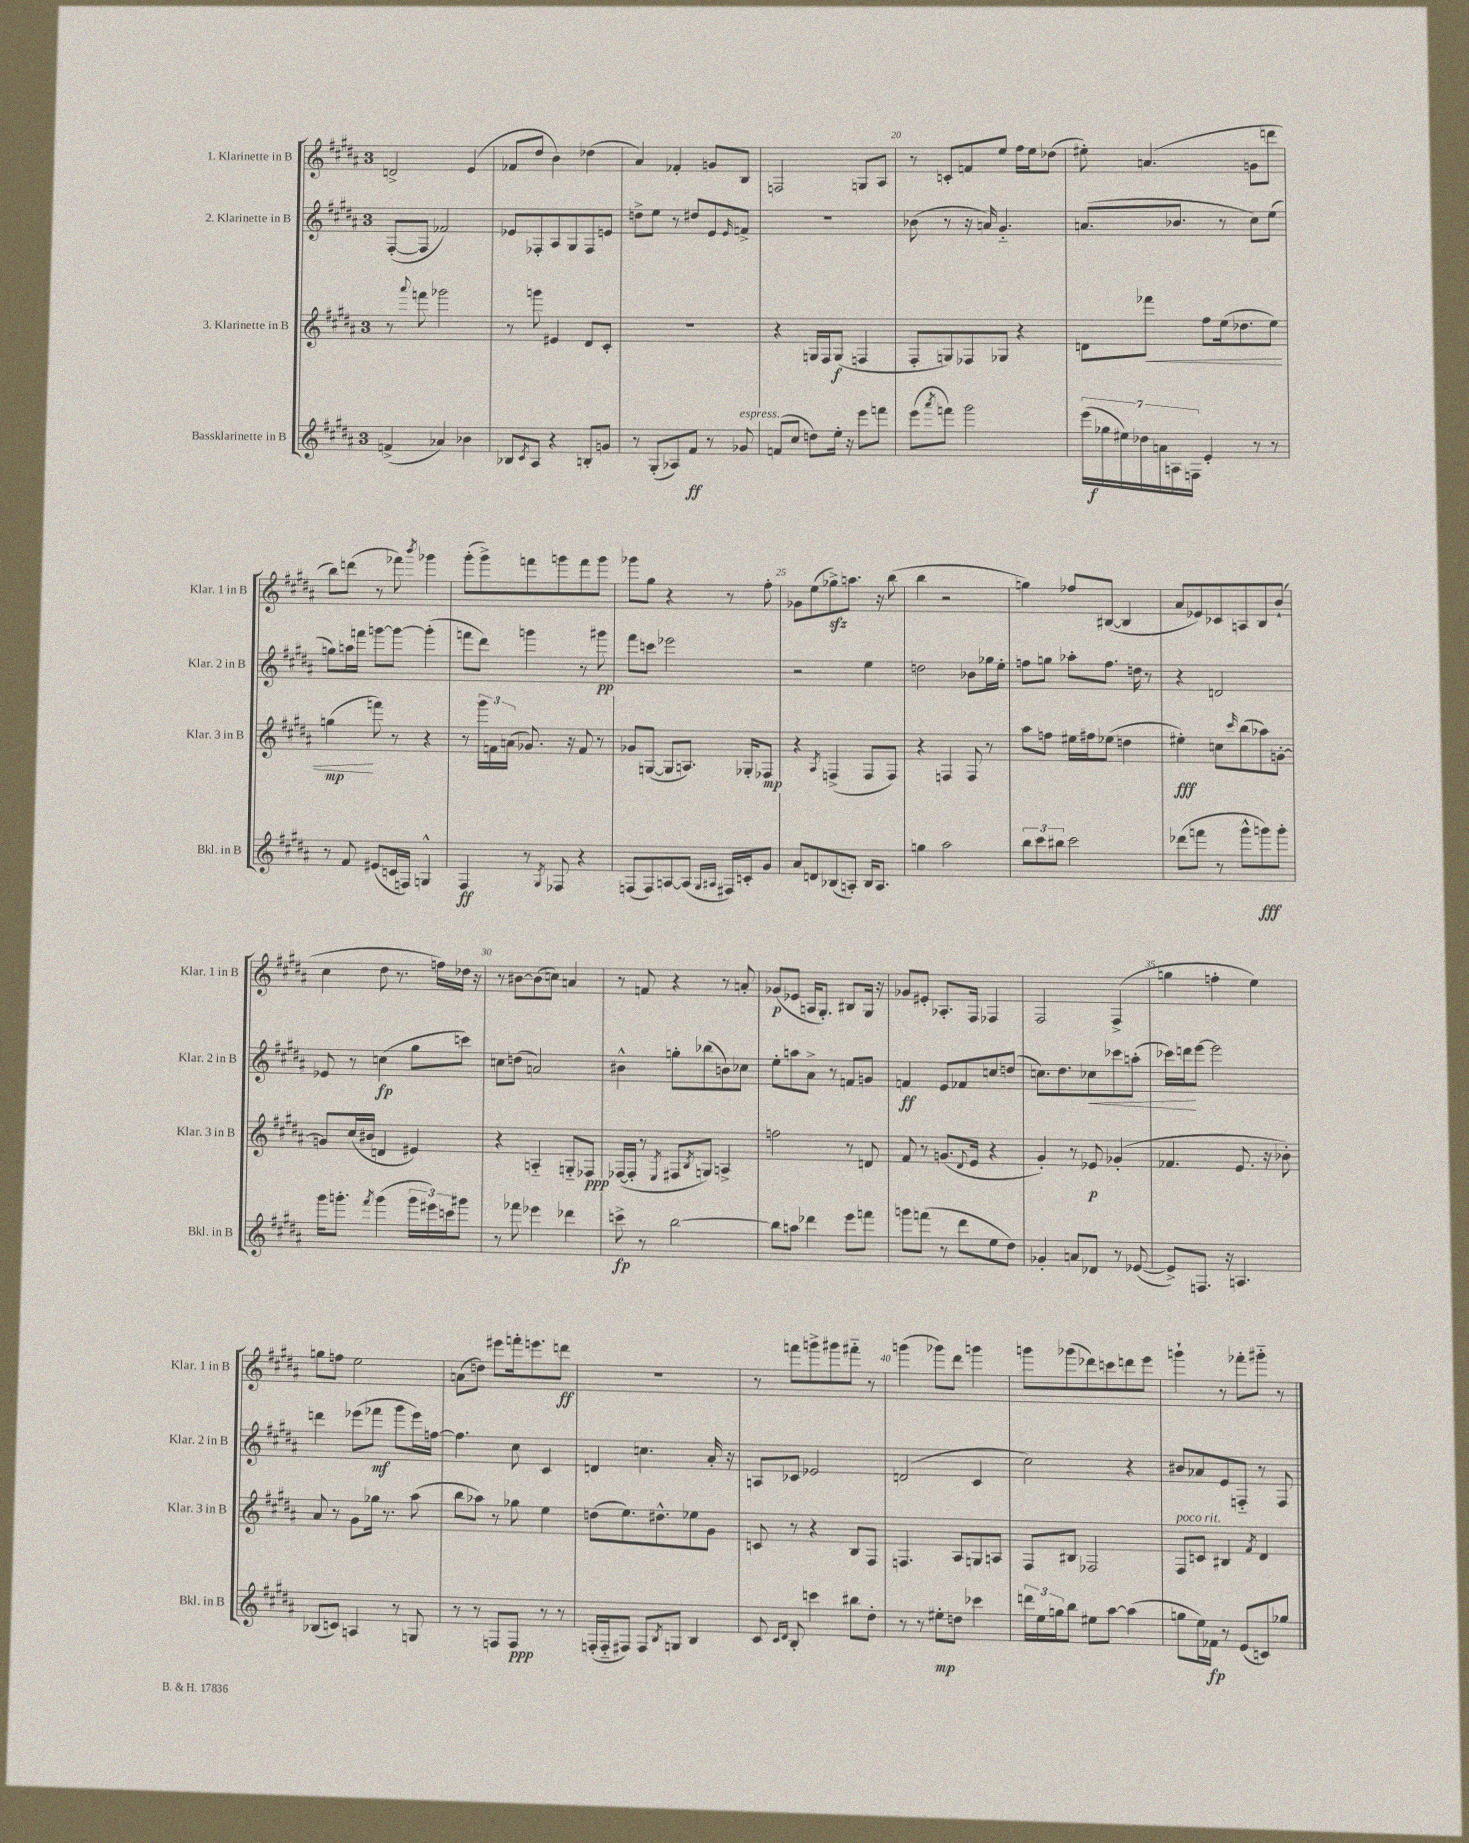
<<
\new StaffGroup <<
\new Staff = "s0" \with { instrumentName = "1. Klarinette in B" shortInstrumentName = "Klar. 1 in B" } {
    \clef treble \key b \major \once \override Staff.TimeSignature.style = #'single-digit \time 3/4
    d'2-> e'4( |
    fes'8 dis''8 b'4) des''4( |
    ais'4) fes'4-. g'8 b8 |
    f2 g8 ais8 |
    r8 c'8-. f'8 e''8 fis''16 e''16 des''8( |
    eis''8-.) a'4.( g'8 d'''8 |
    b''8) d'''8( r8 fes'''8) \acciaccatura { b'''8 } ges'''4 |
    gis'''8-.( gis'''8->) f'''8 g'''8 f'''8 g'''8 |
    ges'''8 gis''8 r4 r8 fis''8-. |
    ges'8 e''8( ges''8->\sfz) a''8. r16 b''8( |
    b''4 r2 |
    g''4) fes''8 bis8~( bis4 |
    ais'8 ees'8) ces'8 a8 b8 b'8-!( |
    cis''4 dis''8 r8. f''16) des''16 r16 |
    r8 bis'8~ bis'8( c''8) a'4 |
    r8 f'8 r4 r8 a'8-. |
    ges'8\p( ees'8 a16 gis8.-.) bis8 gis16 r16 |
    ges'8 eis'8-. aes8.-. fis16 fes4 |
    fis2 fis4->( |
    g''4 f''4-. e''4) |
    g''8 f''8 e''2 |
    a'8( d''8) eis'''8 f'''16-. e'''8. d'''8\ff |
    R2. |
    r8 f'''8 g'''8-> gis'''8 fis'''8-_ r8 |
    g'''4( ges'''8) dis'''8 g'''4 |
    g'''8 ges'''8( des'''8) c'''8 d'''8 e'''8 |
    g'''4-! r8 fes'''8-. gis'''8-_ r8 \bar "|." |
}
\new Staff = "s1" \with { instrumentName = "2. Klarinette in B" shortInstrumentName = "Klar. 2 in B" } {
    \clef treble \key b \major \once \override Staff.TimeSignature.style = #'single-digit \time 3/4
    fis8~-.( fis8 fes'2) |
    ees'8 fes8-. ais8 gis8 fes8 e'8 |
    d''8-> e''8 r8 dis''8 e'8 \grace { e'16 } f'8-> |
    R2. |
    bes'8( r8 r16 a'16) gis'4.-_ |
    a'8.( bes'8. r8 cis''8) e''8( |
    g''8) a''16 f'''16 g'''8~ g'''8~ g'''4-.( |
    f'''8 dis'''8) g'''4 r8 gis'''8\pp |
    fis'''8 c'''8 ees'''2 |
    r2 e''4 |
    d''2 bes'8 ges''16 e''16-. |
    f''8 g''8 aes''8-. f''8. d''16 r8 |
    r4 d'2 |
    ees'8 r8 c''4\fp( gis''8 c'''8) |
    c''8 d''8( a'2) |
    bis'4-^ g''8-. bes''8( b'8) ces''8 |
    e''8-. a''8 ais'8-> r8 f'8 g'8 |
    f'4\ff e'8 fes'8 c''8 d''8( |
    c''8.) dis''8. ces''8\< ces'''8 a''8-.( |
    ces'''16) d'''16\! e'''8~ e'''2 |
    d'''4 ees'''8( fes'''8\mf gis'''8 ees'''16) f''16~ |
    f''4. cis''8 cis'4 |
    d'4 c''4. ais'16-. r16 |
    a8 ces'8 ees'2 |
    d'2( cis'4 |
    cis''2) r4 |
    bis'8 aes'8 e'8 f8-_ r8 f8 \bar "|." |
}
\new Staff = "s2" \with { instrumentName = "3. Klarinette in B" shortInstrumentName = "Klar. 3 in B" } {
    \clef treble \key b \major \once \override Staff.TimeSignature.style = #'single-digit \time 3/4
    r8 \appoggiatura { ais'''8 } f'''8 ges'''2 |
    r8 g'''8 eis'4 dis'8 cis'8-. |
    R2. |
    r4 g16 fis16 g8\f( f4 |
    fis8-. g8) fes8 ges8 r4 |
    d'8 fes'''8\< fis''8 e''16( des''8. e''8) |
    g''4\mp\!( f'''8) r8 r4 |
    r8 \tuplet 3/2 { gis'''16 f'16 a'16( } ges'8.) r16 f'8 r8 |
    ges'8 g8~( g8 a8.) ges16-. fes8\mp |
    r4 \acciaccatura { ais8 } f4->( f8 f8) |
    r4 f4 f8 r8 |
    ais''8 f''8 eis''16 fis''16 ees''8( d''4 |
    eis''4-.\fff) c''8 \grace { cis'''16 } b''8( aes''8) g'8~-. |
    g'8 cis''16( bis'16 d'4 eis'4) |
    r4 a4-_ g8-_ fes8\ppp |
    fes16~( fes16-. r8 \acciaccatura { e8 } fis8 \acciaccatura { b8 } g8) a4-> |
    f''2 r8 d'8 |
    fis'8 r8 g'8.( \appoggiatura { dis'8 } e'16 r4 |
    gis'4-.) r8 ees'8\p ges'4-.( |
    fes'4. e'8. r16 bes'8-.) |
    ais'8 r8 gis'8 ges''16 r8. ais''8( |
    b''8 aes''8) r8 ges''8 e''4 |
    d''8( e''8.) dis''8.-^ ees''8 gis'8 |
    c'8 r8 r4 b8 fis8 |
    f4. ais8 g8 a8 |
    fis8 bis8 fes2 |
    fis8^\markup { \italic "poco rit." } c'8 bis4 \acciaccatura { fis'8 } dis'4 \bar "|." |
}
\new Staff = "s3" \with { instrumentName = "Bassklarinette in B" shortInstrumentName = "Bkl. in B" } {
    \clef treble \key b \major \once \override Staff.TimeSignature.style = #'single-digit \time 3/4
    f'4->( aes'4) bes'4 |
    bes8 \acciaccatura { cis'8 } ais8 r4 b8-. g'8 |
    r8 gis8-.( aes8) fis'8\ff r8 ges'8^\markup { \italic "espress." } |
    f'8( cis''8 d''8) e''16-. r16 e'''8 f'''8 |
    e'''8( \acciaccatura { ais'''8 } f'''8) gis'''2 |
    \tuplet 7/4 { e'''16( ges''16\f eis''16) des''16 a'16 a16 f16 } e'4-. r8 r8 |
    r8 fis'8 eis'8( c'16 f16) g4-^ |
    fis4\ff r8 \acciaccatura { gis8 } fes8 r4 |
    f8( f8) a8~ a8( \grace { gis16 ais16 } fis16) c'16-. gis'8 |
    ais'8 d'8 bes8( a8-.) bes16 a8. |
    g''4 ais''2 |
    \tuplet 3/2 { b''8 cis'''8 bis''8 } cis'''2 |
    des'''8( f'''8 r8 gis'''8-^ g'''8\fff) g'''8-. |
    gis'''16 g'''8.-. \acciaccatura { fis'''8 } g'''4( \tuplet 3/2 { g'''16 eis'''16) c'''16 } gis'''8 |
    r8 fes'''8 ees'''4 des'''4 |
    c'''8->\fp r8 b''2~ |
    b''8 a''8 des'''4 e'''8 f'''8 |
    g'''8 f'''8( r8 dis'''8 e''8 dis''8) |
    ges'4-. a'8 des'8 r8 ees'8~( |
    ees'8->) f8. r16 a4. |
    bes8( c'8) a4 r8 g8 |
    r8 r8 f8 f8\ppp r8 r8 |
    f16-.( f16-_ fis8) fis8 \acciaccatura { b8 } g8 b4 |
    cis'8 \grace { cis'16 dis'16 } b8-. c'''4 bis''8 dis''8-. |
    r8 r8 eis''8-.\mp d''8 ces'''4 |
    \tuplet 3/2 { d'''16 e''16 g''16 } b''8 eis''8 ais''8~ ais''4( |
    g''8 e''16) fes'16\fp r8 e'8( c'8) ges''8 \bar "|." |
}
>>
>>
\layout { \context { \Score currentBarNumber = #16 \override BarNumber.break-visibility = ##(#f #t #t) barNumberVisibility = #(every-nth-bar-number-visible 5) } }
